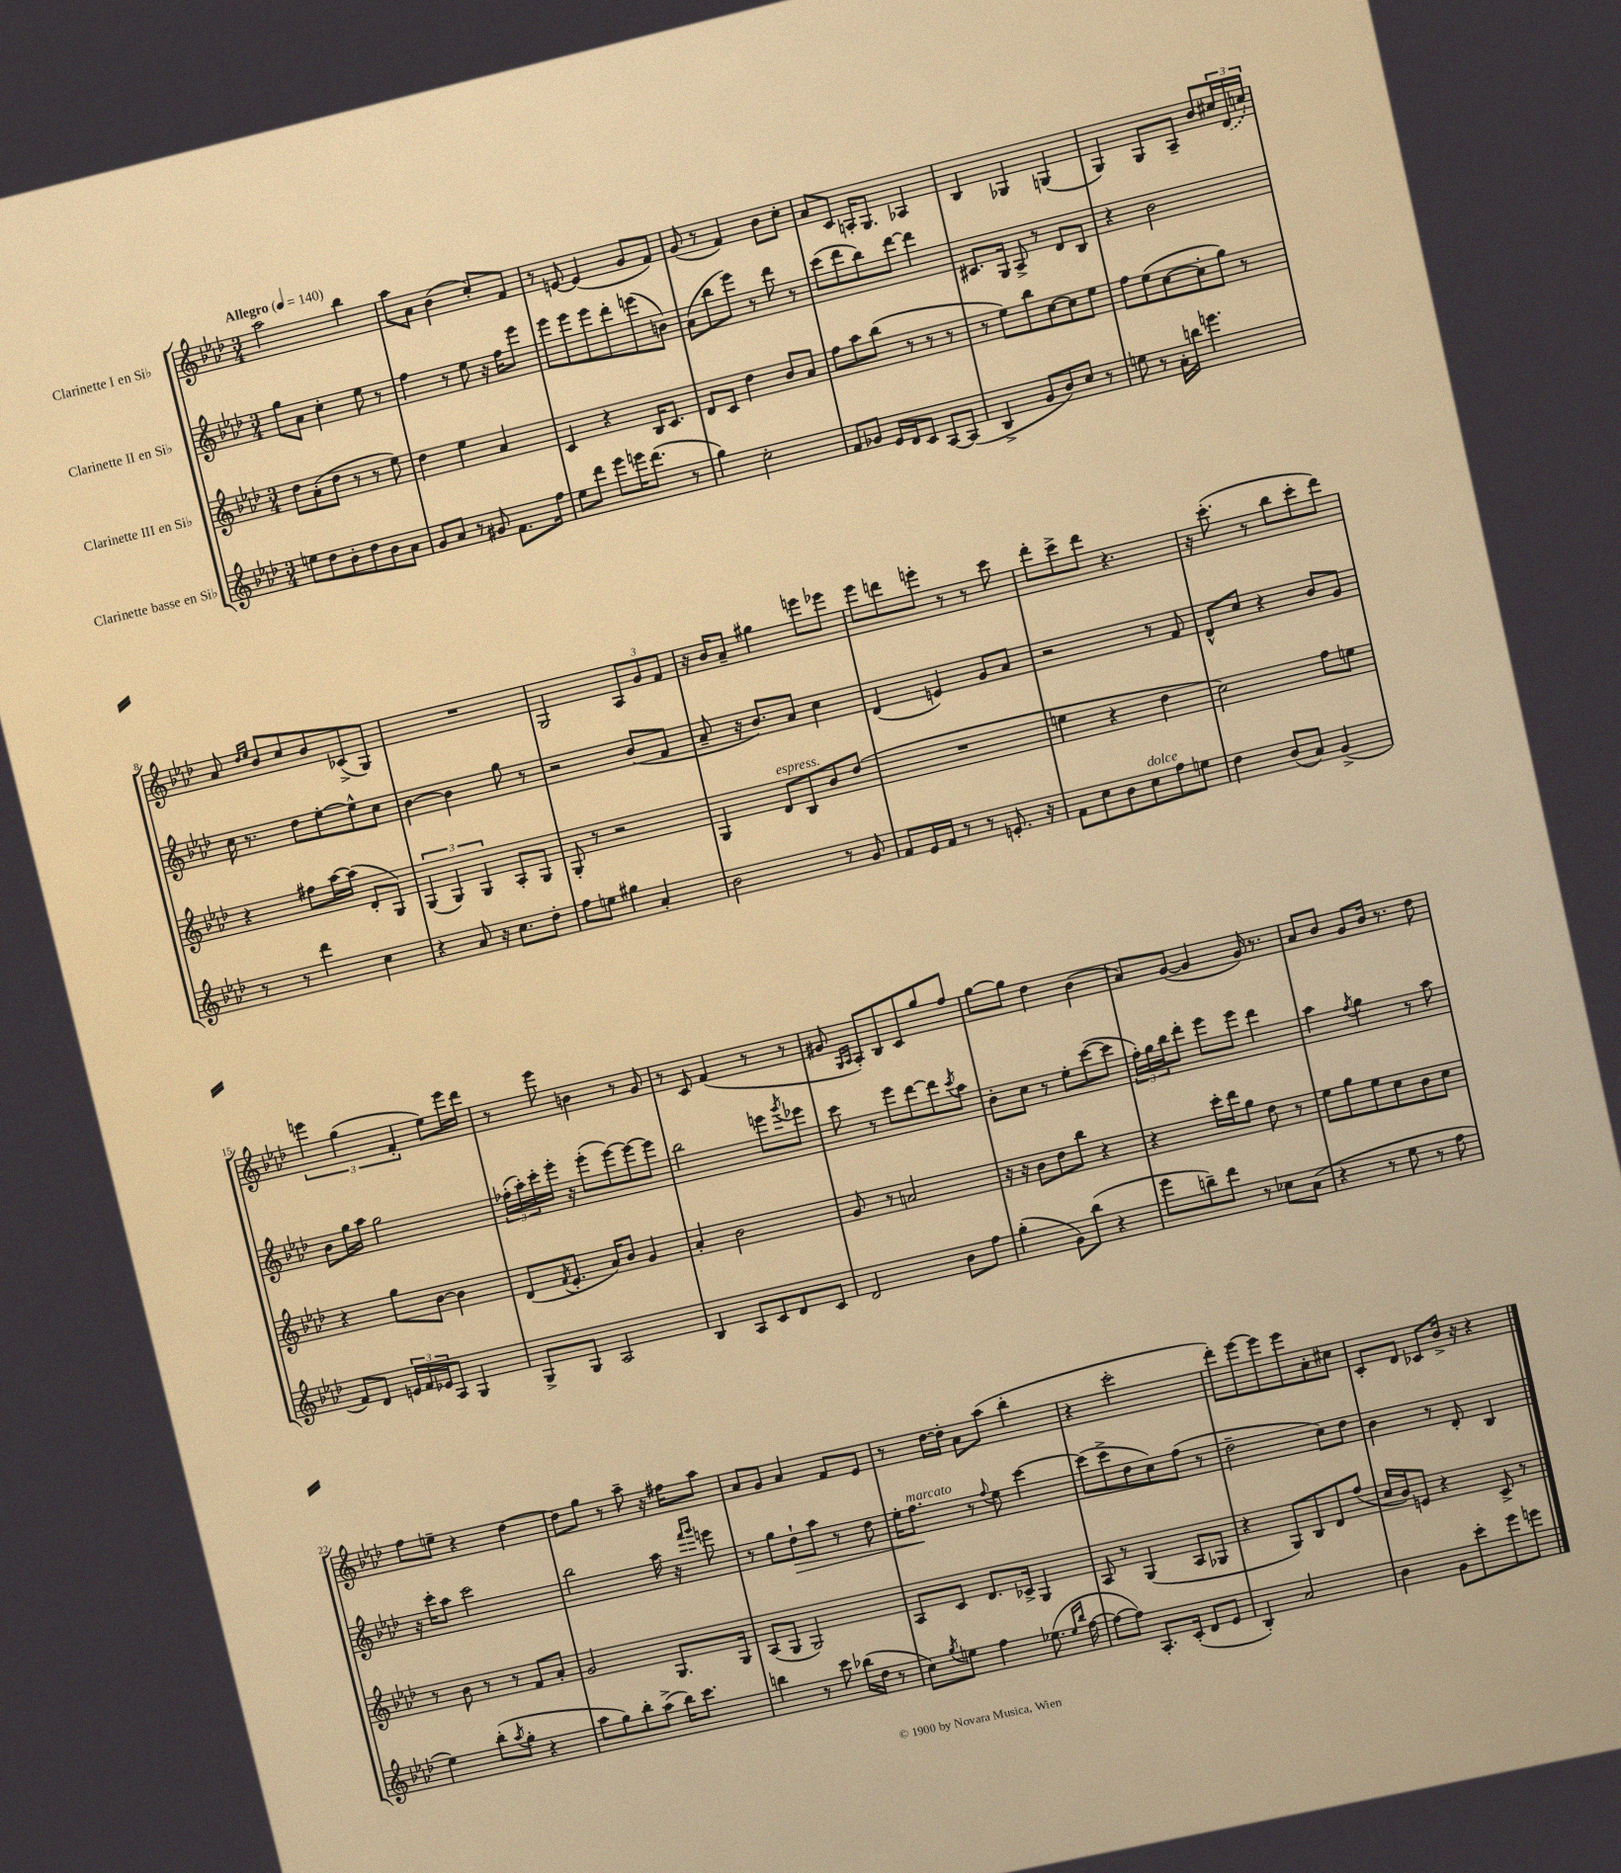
<<
\new StaffGroup <<
\new Staff = "s0" \with { instrumentName = "Clarinette I en Sib" } {
    \clef treble \key aes \major \numericTimeSignature \time 3/4 \tempo "Allegro" 4 = 140
    aes''2 bes''4 |
    aes''8 aes'8 bes'4( c''8-.) f'8 |
    r8 e'8~ e'4( g'8 f'8) |
    g'8( r8 f'4) bes'8 c''8-. |
    aes'8 c'8 a16-. g8. aes4 |
    bes4 ges4 g4( |
    g4) g8 aes8-- bes'8 \tuplet 3/2 { cis''16 \once \slurDashed des'16( c''16) } |
    aes'8 \grace { des''16 ees''16 } bes'8 c''8 bes'8 ces'8->( g8) |
    R2. |
    g2 \tuplet 3/2 { aes8 g'8 f'8 } |
    r16 bes'16 aes'8-- gis''4 e'''8 ees'''8 |
    ees'''8 d'''8 e'''8-. r8 r8 c'''8 |
    des'''8-. c'''8-> des'''8 r4. |
    r16 c'''8.-.( r8 bes''8 c'''8-. des'''8) |
    \tuplet 3/2 { e'''4 g''4( f'4-. } ees''8) e'''16 des'''16 |
    r8 ees'''8 b'4 r8 g'8 |
    r8 c'8 f'4( r8 r8 |
    gis'8 \grace { g16 aes16 } aes8-.) bes8 c'8 g''8 f''8 |
    g''8~ g''8 des''4 bes'4( |
    aes'8) g'8~( g'4 g'16) r8. |
    aes'8 bes'8 g'8 bes'16 r8. des''8 |
    f''8 e''8-- r4 des''4~ |
    des''8 g''8 r8 aes''8-- r16 fis''16 aes''8 |
    aes'8 g'8 aes'4 f'8 ees'8 |
    r8 des''16~ des''16-. aes'8 aes''8( bes''4-. |
    r4 c'''2-. |
    des'''8-.) ees'''8~ ees'''8 ees'''8 aes'8-. cis''8 |
    c'8-. des'8 ces'8 bes'16-> r16 r4 \bar "|." |
}
\new Staff = "s1" \with { instrumentName = "Clarinette II en Sib" } {
    \clef treble \key aes \major \numericTimeSignature \time 3/4
    g''8 aes'8 c''4-. ees''8 r8 |
    f''4 r8 ees''8 r16 f''16 ees'''8 |
    ees'''8 ees'''8 ees'''8 des'''8-. e'''8( b'8) |
    aes'8( bes''8 ees'''8) r8 des'''8 r8 |
    c'''8( des'''8 bes''8) des'''8~ des'''4 |
    cis'8. g16 aes8-> r8 des'8 bes8 |
    r4 bes'2 |
    c''16 r8. des''8 ees''8~-. ees''8-^ c''8 |
    bes'4~ bes'4 g''8 r8 |
    r2 bes'8( f'8 |
    aes'8-- r16 bes'8.) aes'8 c''4 |
    des'4( e'4) g'8 aes'8 |
    r2 r8 f'8 |
    des'8-^ c''8 r4 bes'8 g'8 |
    bes'8 g''16 aes''16 g''2 |
    \tuplet 3/2 { fes''16-.( aes''16-.) c'''16-. } ees'''16-. r16 ees'''8-.( ees'''8~) ees'''8~ ees'''8 |
    bes''2 e'''8 \acciaccatura { g'''8 } ees'''8 |
    c'''8 r8 ees'''8 des'''8~ des'''8 \acciaccatura { c'''8 } aes''8 |
    bes'8-. c''8 r8 ees''8-. c'''8~( c'''8 |
    \tuplet 3/2 { f''16-.) g''16 bes''16 } des'''8-. ees'''8 ees'''8 des'''4 |
    aes''4 \acciaccatura { f''8 } g''4 r8 aes''8 |
    r16 c'''16-. aes''8 c'''2 |
    bes''2 aes''16 r16 \grace { f'''16 g'''16 } e'''8 |
    r8 g''8 des''8-!\> aes''8 r8 des''8 |
    ees''16-. f''8.\!^\markup { \italic "marcato" } r8 \appoggiatura { f''8 } ees''8 c'''4~ |
    c'''8( c'''8-> des''8 c''8) f''8( r8 |
    des''2-- c''8) des''8 |
    bes'4 r8 des'8-. bes4 \bar "|." |
}
\new Staff = "s2" \with { instrumentName = "Clarinette III en Sib" } {
    \clef treble \key aes \major \numericTimeSignature \time 3/4
    des''8 aes'8-.( des''8 r8 r8 ees''8) |
    des''4 ees''4 aes'4 |
    c'4 r4 bes16 c'8. |
    des'8 c'8 des''4 bes'8 aes'8 |
    f''8 aes''8 bes''8( r8 r8 r8 |
    r8 ees''8) bes''8 c''8~ c''8 ees''8 |
    f''8 ees''8( c''8~ c''8-. g''8) r8 |
    r4 fis''8 aes''16~ aes''16( des'8-. g8) |
    \tuplet 3/2 { g4( g4) g4 } aes8-. g8 |
    g8-. r8 r2 |
    g4 des'8^\markup { \italic "espress." } bes8 bes'8 des''8( |
    R2. |
    e''4 r4 des''4 |
    c''2) f''8 e''8 |
    r4 g''8 bes'8~ bes'4 |
    des'8( \acciaccatura { f'8 } ees'8.-. aes'16) bes'8 g'4 |
    aes'4-. bes'2 |
    g'8 r8 a'2 |
    r16 r16 bes'8 des''8 bes''8 r4 |
    r4 c'''16-. des'''16 g''8 des''8 r8 |
    ees''8 g''8 ees''8 c''8 bes'8 c''8 |
    r8 bes'8 r8 r8 f'8 aes'8-. |
    g'2 g8. g16 |
    aes8( g8 g2) |
    aes8 c'8 des'8. ces'16-> g4 |
    aes8 r8 g4( aes8 ges8 |
    r4 g8) bes8 des'8 f''8( |
    c''16 bes'16) e'8 r4 c'8-> r8 \bar "|." |
}
\new Staff = "s3" \with { instrumentName = "Clarinette basse en Sib" } {
    \clef treble \key aes \major \numericTimeSignature \time 3/4
    e''8 des''8 bes'8-. des''8 bes'8 aes'8 |
    g'8 aes'8 r8 gis'8 f'8. f''16 |
    ees''8 des'''8 ees'''8 e'''16 des'''8.( r8 |
    g''4) c''2-. |
    f'8 ges'8 ees'16 des'16 c'8 aes8~ aes8( |
    bes4-> g'8 bes'8) c''8 r8 |
    e''8 r8 aes'16-. b''16 e'''4. |
    r8 r8 des'''4 c''4 |
    r4 aes'8 r16 c''8. des''8-. |
    f''8 e''8 gis''4 aes'4-. |
    bes'2 r8 g'8 |
    f'8 ees'16 f'16 r8 r8 e'8.-. r16 |
    f'8 c''8 bes'8 c''8^\markup { \italic "dolce" } f''8 e''8 |
    des''4 bes'8( aes'8) g'4->( |
    f'8) des'8 \tuplet 3/2 { e'16 f'16 ees'16 } aes8 g4 |
    g8-> g8 aes2 |
    bes4 aes8 c'8 des'8 c'8 |
    des'2 bes'8 f''8 |
    g''4-.( g'8) bes''8( r4 |
    ees'''8 b''8--) des'''8 r8 ces''8 aes'8( |
    r4 r8 ees''8 r8 f''8 |
    ees''4) bes''8-.( \acciaccatura { aes''8 } g''8-. r4 |
    aes''8 g''8) bes''8-. aes''8->( bes''16) c'''8. |
    b''4 r8 c'''8 bes''16( des''16 r8 |
    c''8) \acciaccatura { g''8 } e''8 f''4 ees''8.( \grace { ees''16 bes''16 } f''16~ |
    f''8~ f''8) aes8.-. c'16-.( des'8 ees'8 |
    bes4-.) aes'2 |
    bes'4 g'8 c'''8-. ees'''8 e'''8 \bar "|." |
}
>>
>>
